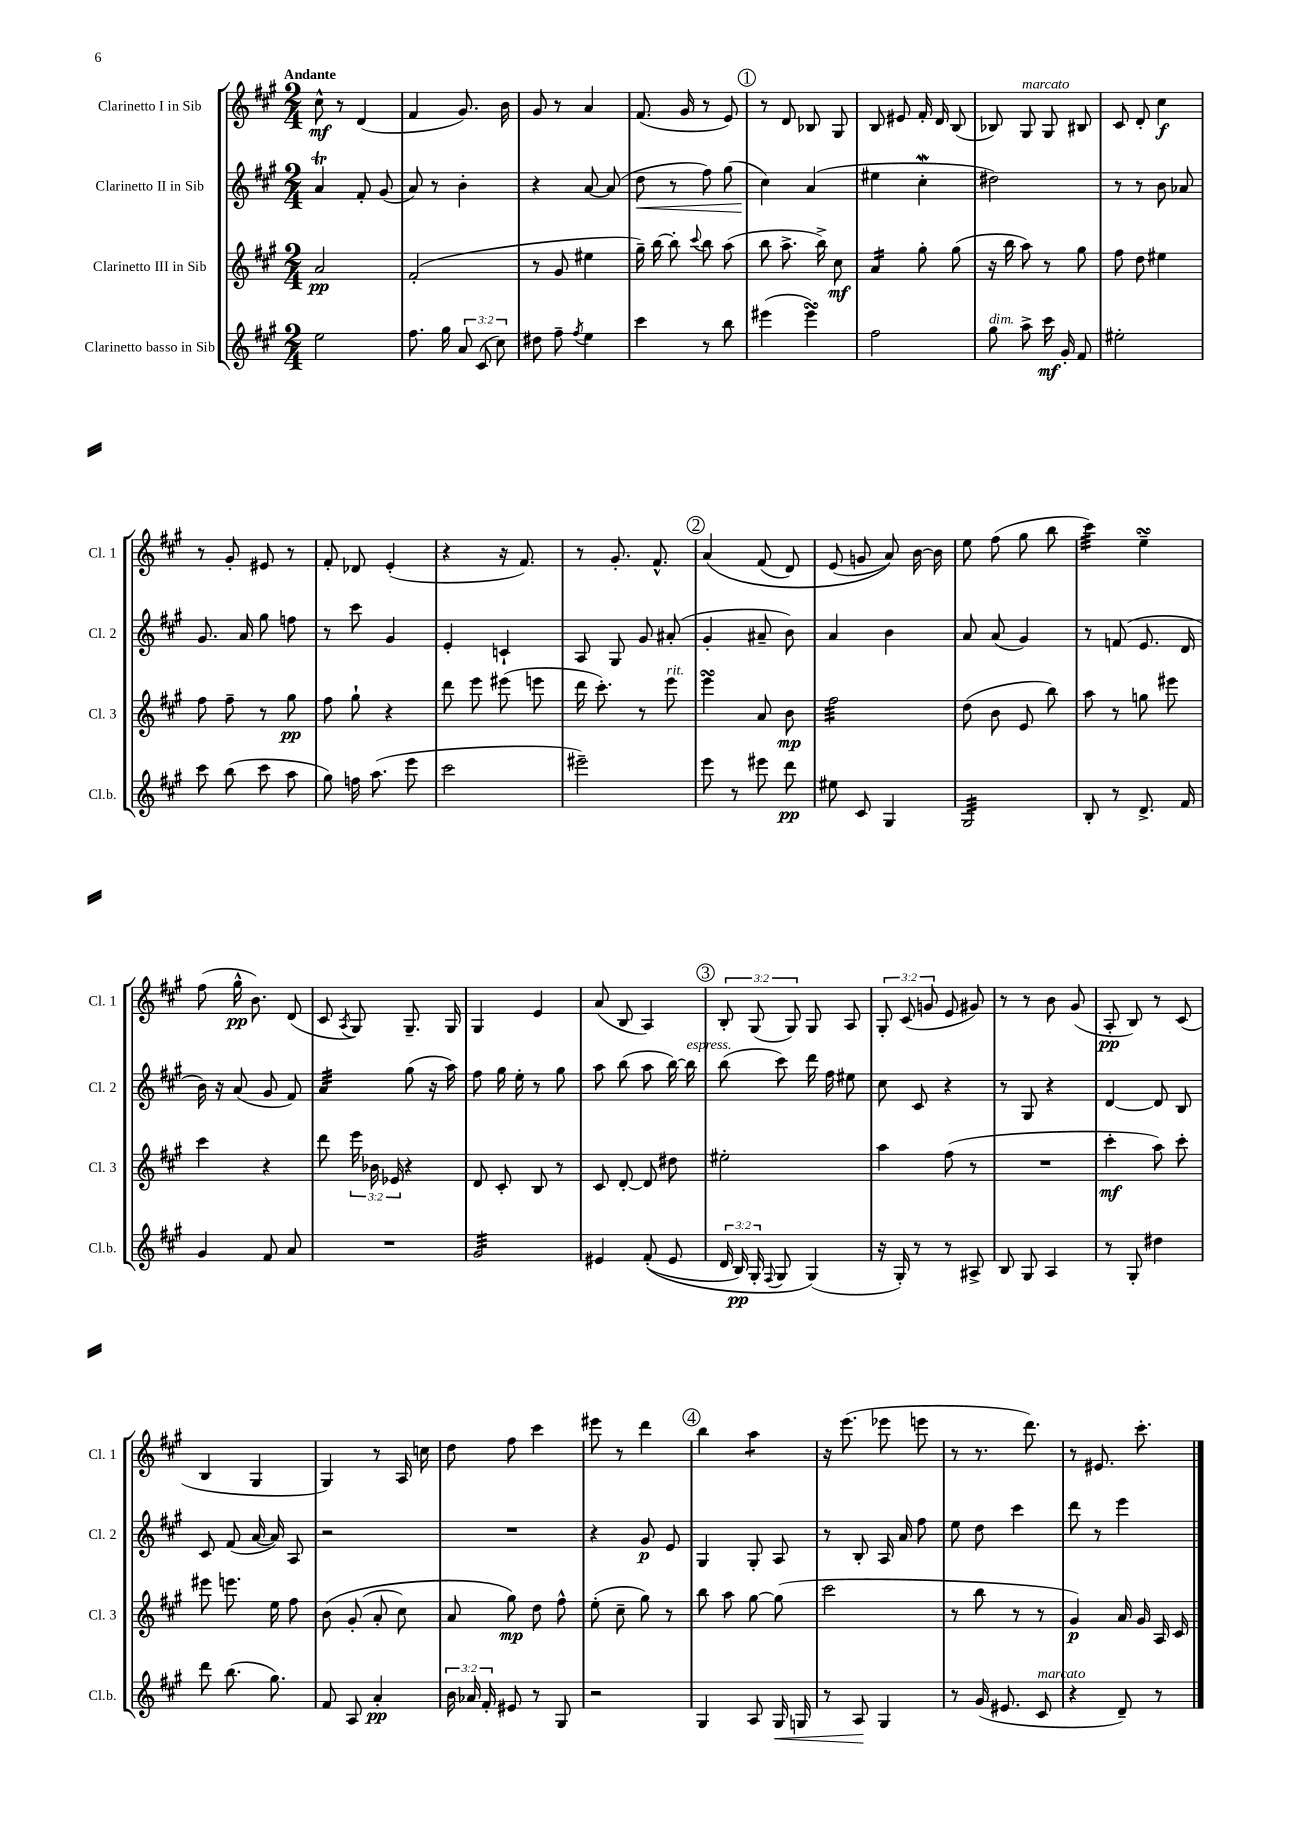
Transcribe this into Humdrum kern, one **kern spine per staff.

**kern	**kern	**kern	**kern
*staff4	*staff3	*staff2	*staff1
*clefG2	*clefG2	*clefG2	*clefG2
*k[f#c#g#]	*k[f#c#g#]	*k[f#c#g#]	*k[f#c#g#]
*M2/4	*M2/4	*M2/4	*M2/4
2ee\	2a/	4a/	8cc#^^\
.	.	.	8r
.	.	8f#'/	(4d/
.	.	(8g#/	.
=	=	=	=
8.ff#\	(2f#'/	8a/)	4f#/
.	.	8r	.
16gg#\	.	.	.
12a/	.	4b'\	8.g#/)
(12c#/	.	.	.
12cc#\)	.	.	.
.	.	.	16b\
=	=	=	=
8dd#\	8r	4r	8g#/
8ff#~\	8g#/	.	8r
8qff#/	.	.	.
4ee\	4ee#\	[8a/	4a/
.	.	(8a/]	.
=	=	=	=
4ccc#\	16gg#~\)	8dd\	(8.f#/
.	[16bb\	.	.
.	8bb'\]	8r	.
.	.	.	16g#/
.	8qqccc#/	.	.
8r	8bb\	8ff#\)	8r
8bb\	(8aa\	(8gg#\	8e/)
=	=	=	=
(4eee#\	8bb\	4cc#\)	8r
.	8.aa^\	.	8d/
4eee#\)	.	(4a/	8B-/
.	16bb^\)	.	.
.	8cc#\	.	8G#/
=	=	=	=
2ff#\	4a/	4ee#\	8B/
.	.	.	8e#/
.	8gg#'\	4cc#'\	16f#'/
.	.	.	16d/
.	(8gg#\	.	(8B/
=	=	=	=
8gg#\	16r	2dd#\)	8B-/)
.	16bb\	.	.
8aa^\	8aa\)	.	8G#/
16ccc#\	8r	.	8G#/
16g#'/	.	.	.
8f#/	8gg#\	.	8B#/
=	=	=	=
2ee#'\	8ff#\	8r	8c#/
.	8dd\	8r	8d'/
.	4ee#\	8b\	4cc#\
.	.	8a-/	.
=	=	=	=
8ccc#\	8ff#\	8.g#/	8r
(8bb\	8ff#~\	.	8g#'/
.	.	16a/	.
8ccc#\	8r	8gg#\	8e#/
8aa\	8gg#\	8ff\	8r
=	=	=	=
8gg#\)	8ff#\	8r	8f#'/
16ff\	8gg#`\	8ccc#\	8d-/
(8.aa\	.	.	.
.	4r	4g#/	(4e'/
8eee\	.	.	.
=	=	=	=
2ccc#\	8ddd\	4e'/	4r
.	8eee\	.	.
.	(8eee#\	4c`/	16r
.	.	.	8.f#/)
.	8eee\	.	.
=	=	=	=
2eee#~\)	16ddd\	8A/	8r
.	8.ccc#'\)	.	.
.	.	8G#/	8.g#'/
.	8r	8g#/	.
.	.	.	8.f#^^/
.	8eee\	(8a#'/	.
=	=	=	=
8eee\	4eee\	4g#'/	&(4a/
8r	.	.	.
8eee#\	8a/	8a#~/	(8f#/
8ddd\	8b\	8b\)	8d/)
=	=	=	=
8ee#\	2ff#\	4a/	(8e/
8c#/	.	.	8g/
4G#/	.	4b\	8a/)&)
.	.	.	[16b\
.	.	.	16b\]
=	=	=	=
2G#/	(8dd\	8a/	8ee\
.	8b\	(8a/	(8ff#\
.	8e/	4g#/)	8gg#\
.	8bb\)	.	8bb\
=	=	=	=
8B'/	8aa\	8r	4ccc#\)
8r	8r	(8f/	.
8.d^/	8gg\	8.e/	4ee~\
.	8eee#\	.	.
16f#/	.	16d/	.
=	=	=	=
4g#/	4ccc#\	16b\)	(8ff#\
.	.	16r	.
.	.	(8a/	16gg#^^\
.	.	.	8.b\)
8f#/	4r	8g#/	.
8a/	.	8f#/)	(8d/
=	=	=	=
2r	8ddd\	4a/	8c#/
.	.	.	8qA/
.	24eee\	.	8G#/)
.	24b-\	.	.
.	24e-/	.	.
.	4r	(8gg#\	8.G#~/
.	.	16r	.
.	.	16aa\)	16G#/
=	=	=	=
2g#/	8d/	8ff#\	4G#/
.	8c#'/	16gg#\	.
.	.	16ee'\	.
.	8B/	8r	4e/
.	8r	8gg#\	.
=	=	=	=
4e#/	8c#/	8aa\	(8a/
.	[8d'/	(8bb\	8B/
&((8f#'/	8d/]	8aa\	4A/)
8e#/	8dd#\	[16bb\)	.
.	.	16bb\]	.
=	=	=	=
24d/	2ee#'\	(8bb\	12B'/
24B/)	.	.	.
24G#'/	.	.	(12G#/
8qqF#/	.	.	.
8G#/	.	8ccc#\)	.
.	.	.	12G#/)
(4G#/&)	.	16ddd\	8G#/
.	.	16ff#\	.
.	.	8ee#\	8A/
=	=	=	=
16r	4aa\	8cc#\	12G#'/
16G#'/)	.	.	.
.	.	.	(12c#/
8r	.	8c#/	.
.	.	.	12g/
8r	(8ff#\	4r	8e/
8A#^/	8r	.	8g#/)
=	=	=	=
8B/	2r	8r	8r
8G#/	.	8G#/	8r
4A/	.	4r	8b\
.	.	.	(8g#/
=	=	=	=
8r	4ccc#'\	[4d/	8A'/
8G#'/	.	.	8B/)
4dd#\	8aa\)	8d/]	8r
.	8ccc#'\	8B/	(8c#/
=	=	=	=
8ddd\	8eee#\	8c#/	4B/
(8.bb\	8.eee\	(8f#/	.
.	.	[16a/	4G#/
8.gg#\)	16ee\	16a/])	.
.	8ff#\	8A/	.
=	=	=	=
8f#/	&(8b\	2r	4G#/)
8A/	(8g#'/	.	.
4a'/	8a'/	.	8r
.	8cc#\)	.	16A/
.	.	.	16cc\
=	=	=	=
24b\	8a/	2r	8dd\
24a-/	.	.	.
24f#'/	.	.	.
8e#/	8gg#\&)	.	8ff#\
8r	8dd\	.	4ccc#\
8G#/	8ff#^^\	.	.
=	=	=	=
2r	(8ee'\	4r	8eee#\
.	8cc#~\	.	8r
.	8gg#\)	8g#/	4ddd\
.	8r	8e/	.
=	=	=	=
4G#/	8bb\	4G#/	4bb\
.	8aa\	.	.
8A/	[8gg#\	8G#'/	4aa\
16G#/	(8gg#\]	8A/	.
16G/	.	.	.
=	=	=	=
8r	2ccc#\	8r	16r
.	.	.	(8.eee\
8A/	.	8B'/	.
4G#/	.	16A/	8eee-\
.	.	16a/	.
.	.	8ff#\	8eee\
=	=	=	=
8r	8r	8ee\	8r
(16g#/	8bb\	8dd\	8.r
8.e#/	.	.	.
.	8r	4ccc#\	.
.	.	.	8.ddd\)
8c#/	8r	.	.
=	=	=	=
4r	4g#/)	8ddd\	8r
.	.	8r	8.e#/
8d~/)	16a/	4eee\	.
.	16g#/	.	8.ccc#'\
8r	16A/	.	.
.	16c#/	.	.
==	==	==	==
*-	*-	*-	*-
